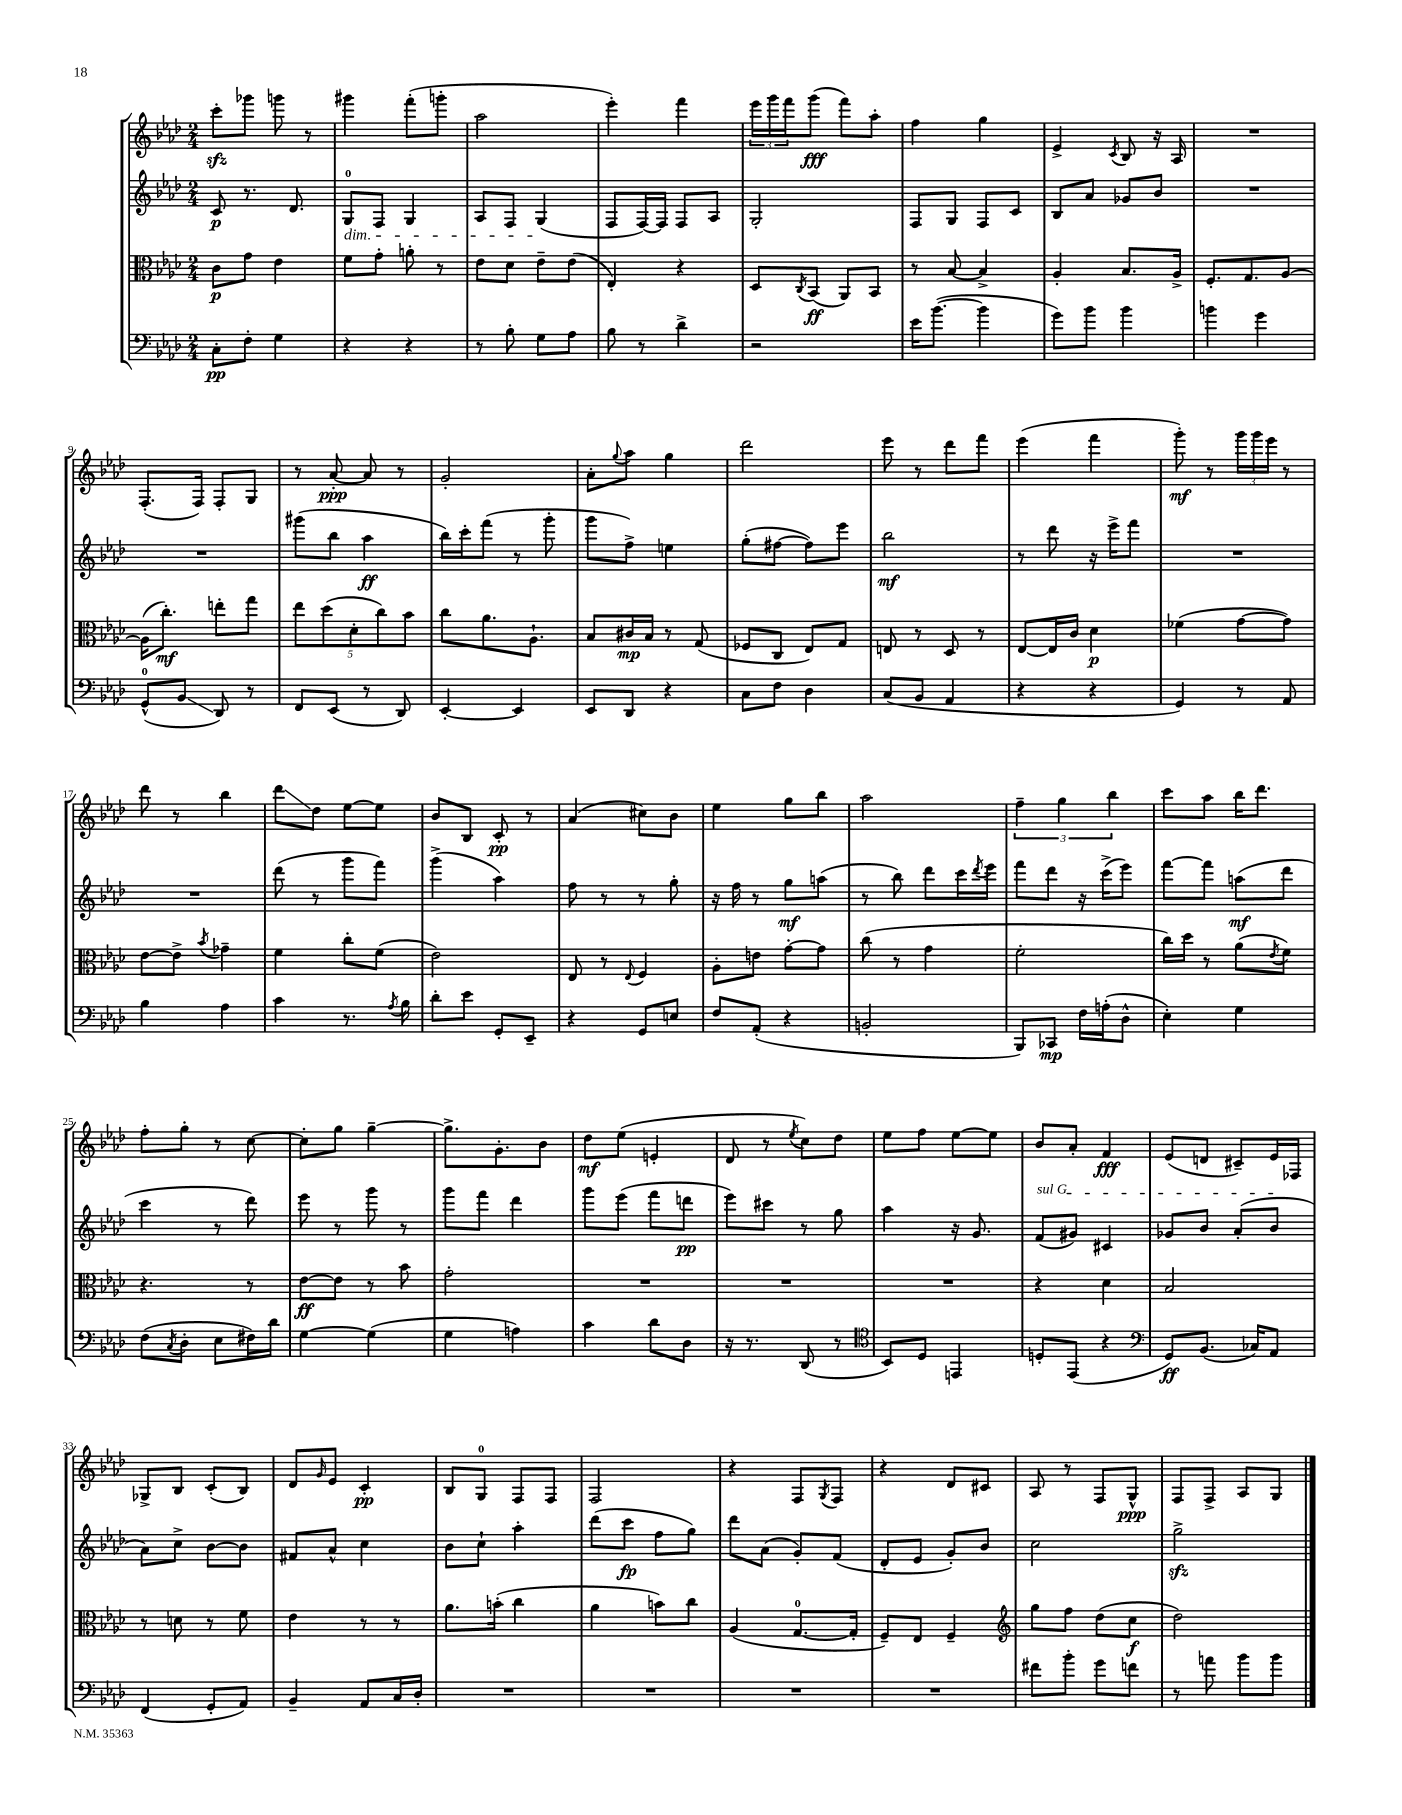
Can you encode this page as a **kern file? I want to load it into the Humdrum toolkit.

**kern	**kern	**kern	**kern
*staff4	*staff3	*staff2	*staff1
*clefF4	*clefC3	*clefG2	*clefG2
*k[b-e-a-d-]	*k[b-e-a-d-]	*k[b-e-a-d-]	*k[b-e-a-d-]
*M2/4	*M2/4	*M2/4	*M2/4
8C'	8c	8c	8ccc'
8F'	8g	8.r	8ggg-
4G	4e-	.	8ggg
.	.	8.d-	.
.	.	.	8r
=	=	=	=
4r	8f	8G	4ggg#
.	8g'	8F	.
4r	8a'	4G	(8fff'
.	8r	.	8ggg'
=	=	=	=
8r	8e-	8A-	2aa-
8B-'	8d-	8F	.
8G	8e-~	(4G	.
8A-	(8e-	.	.
=	=	=	=
8B-	4E-')	8F	4eee-')
8r	.	[16F)	.
.	.	16F]	.
4d-^	4r	8F	4fff
.	.	8A-	.
=	=	=	=
2r	8D-	2G'	24eee-
.	.	.	24ggg
.	.	.	24fff
.	8qC	.	.
.	(8BB-	.	(8ggg
.	8AA-)	.	8fff)
.	8BB-	.	8aa-'
=	=	=	=
16e-	8r	8F	4ff
([8.b-	.	.	.
.	[8B-	8G	.
4b-]	4B-^]	8F	4gg
.	.	8c	.
=	=	=	=
8g)	4A-'	8B-	4e-^
8b-	.	8a-	.
.	.	.	8qc
4b-	8.B-	8g-	8B-
.	.	8b-	16r
.	16A-^	.	16A-
=	=	=	=
4b	8.F'	2r	2r
.	8.G	.	.
4g	.	.	.
.	[8A-	.	.
=	=	=	=
(8GG^^	(16A-]	2r	(8.F'
.	8.cc')	.	.
8BB-	.	.	.
.	.	.	16F)
8DD-)	8ee'	.	8F'
8r	8gg	.	8G
=	=	=	=
8FF	10ee-	(8ggg#	8r
.	(10dd-	.	.
(8EE-	.	8bb-	[8a-'
.	10d-'	.	.
8r	.	4aa-	8a-]
.	10cc)	.	.
8DD-)	.	.	8r
.	10b-	.	.
=	=	=	=
[4EE-'	8cc	16bb-)	2g'
.	.	16ccc'	.
.	8.a-	(8fff	.
4EE-]	.	8r	.
.	8.A-`	.	.
.	.	8ggg'	.
=	=	=	=
8EE-	8B-	8ggg	8a-'
.	.	.	8qqgg
8DD-	16c#	8ff^)	8aa-
.	16B-	.	.
4r	8r	4ee	4gg
.	(8G	.	.
=	=	=	=
8C	8F-	(8gg'	2ddd-
8F	8C	[8ff#	.
4D-	8E-)	8ff#])	.
.	8G	8eee-	.
=	=	=	=
(8C	8E	2bb-	8eee-
8BB-	8r	.	8r
4AA-	8D-	.	8ddd-
.	8r	.	8fff
=	=	=	=
4r	[8E-	8r	(4eee-
.	16E-]	8ddd-	.
.	16c	.	.
4r	4d-	16r	4fff
.	.	16eee-^	.
.	.	8fff	.
=	=	=	=
4GG)	(4f-	2r	8ggg')
.	.	.	8r
8r	[8g	.	24ggg
.	.	.	24ggg
.	.	.	24eee-
8AA-	8g])	.	8r
=	=	=	=
4B-	[8e-	2r	8ddd-
.	8e-^]	.	8r
.	8qb-	.	.
4A-	4g-~	.	4bb-
=	=	=	=
4c	4f	(8ddd-	8ddd-
.	.	8r	8dd-
8.r	8cc'	8ggg	[8ee-
.	(8f	8fff)	8ee-]
8qA-	.	.	.
16B-	.	.	.
=	=	=	=
8d-'	2e-)	(4ggg^	8b-
8e-	.	.	8B-
8GG'	.	4aa-)	8c'
8EE-~	.	.	8r
=	=	=	=
4r	8E-	8ff	(4a-
.	8r	8r	.
.	8qqE-	.	.
8GG	4F	8r	8cc#)
8E	.	8gg'	8b-
=	=	=	=
8F	8A-'	16r	4ee-
.	.	16ff	.
(8AA-'	8e	8r	.
4r	[8g'	8gg	8gg
.	8g]	(8aa	8bb-
=	=	=	=
2BB'	(8cc	8r	2aa-
.	8r	8bb-)	.
.	4g	8ddd-	.
.	.	16ccc	.
.	.	8qddd-	.
.	.	16eee-	.
=	=	=	=
8BBB-)	2f'	8fff	6ff~
8CC-	.	8ddd-	.
.	.	.	6gg
16F	.	16r	.
(16A'	.	(16ccc^	.
.	.	.	6bb-
8D-^^	.	8eee-)	.
=	=	=	=
4E-')	16cc)	[8fff	8ccc
.	16dd-	.	.
.	8r	8fff]	8aa-
4G	(8a-	(8aa	16bb-
.	.	.	8.ddd-
.	8qe-	.	.
.	8f)	8ddd-	.
=	=	=	=
(8F	4.r	4ccc	8ff'
8qC	.	.	.
8D-'	.	.	8gg'
8E-	.	8r	8r
16F#)	8r	8ddd-)	[8cc
16d-	.	.	.
=	=	=	=
[4G	[8e-	8eee-	8cc']
.	8e-]	8r	8gg
(4G]	8r	8ggg	[4gg~
.	8b-	8r	.
=	=	=	=
4G	2g'	8ggg	8.gg^]
.	.	8fff	.
.	.	.	8.g'
4A)	.	4ddd-	.
.	.	.	8b-
=	=	=	=
4c	2r	8ggg	8dd-
.	.	(8eee-	(8ee-
8d-	.	8fff	4e'
8D-	.	8ddd	.
=	=	=	=
16r	2r	8eee-)	8d-
8.r	.	.	.
.	.	8ccc#	8r
.	.	.	8qee-
(8DD-	.	8r	8cc)
8r	.	8gg	8dd-
=	=	=	=
*clefC4	*	*	*
8BB-)	2r	4aa-	8ee-
8D-	.	.	8ff
4EE	.	16r	[8ee-
.	.	8.g	.
.	.	.	8ee-]
=	=	=	=
8D'	4r	(8f	8b-
(8EE-	.	8g#)	8a-'
4r	4d-	4c#	4f
=	=	=	=
*clefF4	*	*	*
8GG)	2B-	8g-	(8e-
(8.BB-	.	8b-	8d
.	.	(8a-'	8c#~)
16C-)	.	.	.
8AA-	.	8b-	16e-
.	.	.	16F-
=	=	=	=
(4FF	8r	8a-)	8G-^
.	8d	8cc^	8B-
8GG'	8r	[8b-	(8c'
8AA-)	8f	8b-]	8B-)
=	=	=	=
4BB-~	4e-	8f#	8d-
.	.	.	16qqg
.	.	8a-^^	8e-
8AA-	8r	4cc	4c'
16C	8r	.	.
16D-'	.	.	.
=	=	=	=
2r	8.a-	8b-	8B-
.	.	8cc`	8G
.	(16b'	.	.
.	4cc	4aa-'	8F
.	.	.	8F
=	=	=	=
2r	4a-	(8ddd-	2F
.	.	8ccc	.
.	8b)	8ff	.
.	8cc	8gg)	.
=	=	=	=
2r	(4A-	8ddd-	4r
.	.	(8a-	.
.	[8.G	8g')	8F
.	.	.	8qG
.	.	(8f	8F
.	16G']	.	.
=	=	=	=
2r	8F~)	8d-'	4r
.	8E-	8e-	.
.	4F~	8g')	8d-
.	.	8b-	8c#
=	=	=	=
*	*clefG2	*	*
8f#	8gg	2cc	8A-
8b-'	8ff	.	8r
8g	(8dd-	.	8F
8f	8cc	.	8G^^
=	=	=	=
8r	2dd-)	2gg^	8F
8a	.	.	8F^
8b-	.	.	8A-
8b-	.	.	8G
==	==	==	==
*-	*-	*-	*-
